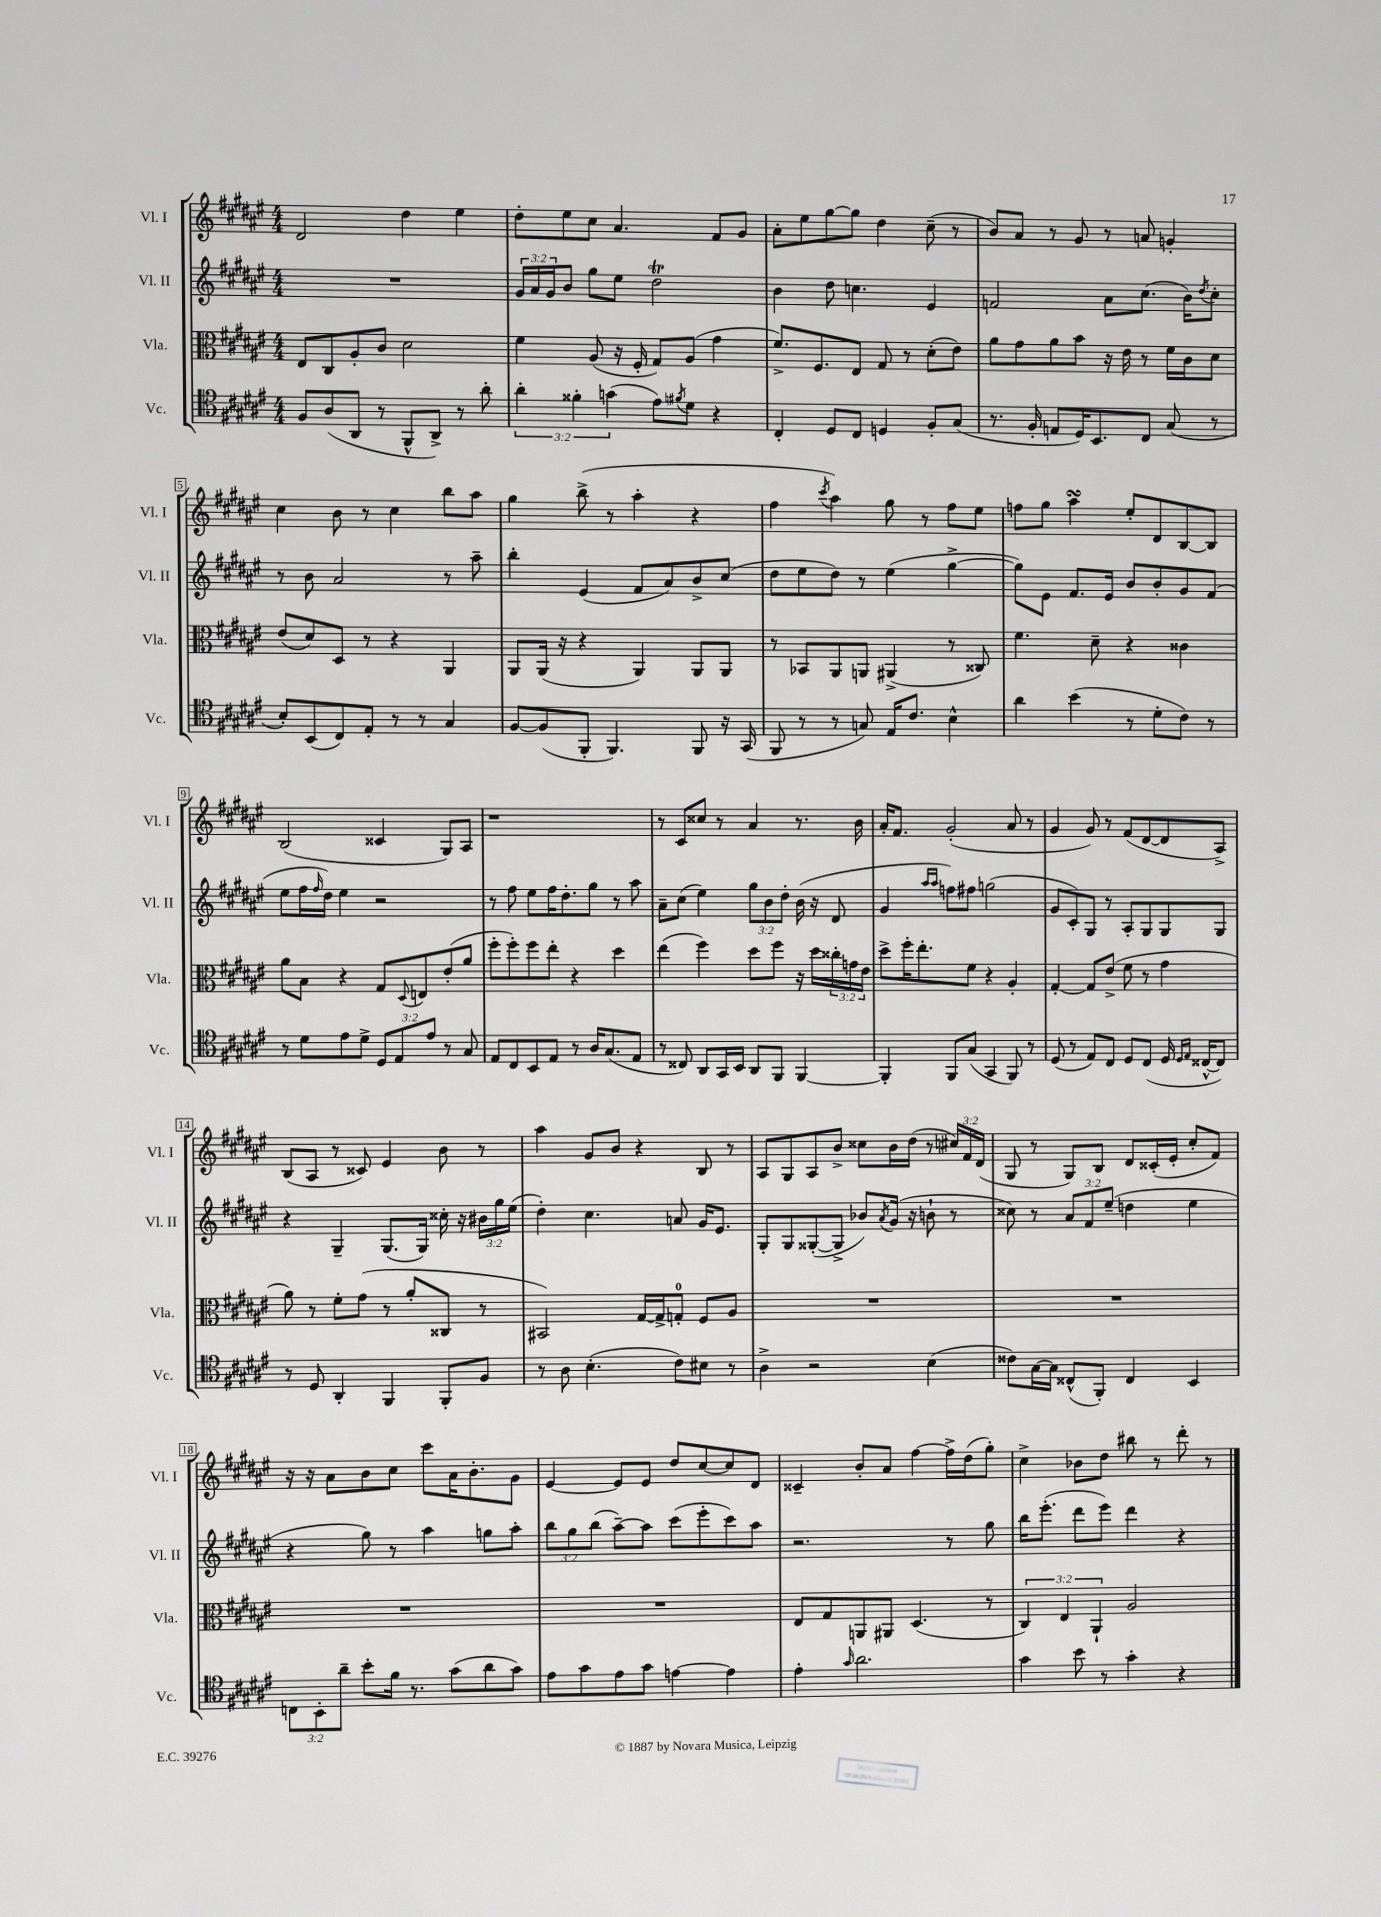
<<
\new StaffGroup <<
\new Staff = "s0" \with { instrumentName = "Vl. I" shortInstrumentName = "Vl. I" } {
    \clef treble \key fis \major \numericTimeSignature \time 4/4 \override Staff.TupletNumber.text = #tuplet-number::calc-fraction-text
    dis'2 dis''4 eis''4 |
    dis''8-. eis''8 cis''8 ais'4. fis'8 gis'8 |
    ais'8-. eis''8 gis''8~ gis''8 dis''4 cis''8--( r8 |
    b'8) ais'8 r8 gis'8 r8 a'8 g'4-. |
    cis''4 b'8 r8 cis''4 b''8 ais''8 |
    gis''4 b''8->( r8 ais''4-. r4 |
    fis''4 \acciaccatura { cis'''8 } ais''4) gis''8 r8 fis''8 eis''8 |
    f''8 gis''8 ais''4\turn eis''8-. dis'8 b8~ b8 |
    b2( cisis'4 gis8) ais8 |
    r1 |
    r8 cis'8 cisis''8 r8 ais'4 r8. b'16 |
    ais'16-. fis'8. gis'2-.( ais'8 r8 |
    gis'4 gis'8) r8 fis'8( dis'8~ dis'8 ais8->) |
    b8( ais8 r8 cisis'8) eis'4 b'8 r8 |
    ais''4 gis'8 b'8 r4 b8 r8 |
    ais8 gis8 ais8 b'8-> cisis''8 b'16 dis''16( r8 \tuplet 3/2 { cis''16) fis'16 dis'16( } |
    gis8 r8 gis8) b8 dis'8 cisis'16-.( eis'16-. cis''8-. fis'8) |
    r16 r16 ais'8 b'8 cis''8 cis'''8 ais'16 b'8.-. gis'8 |
    eis'4~ eis'8 eis'8 dis''8 cis''8~ cis''8 dis'8 |
    cisis'4-- b'8-. ais'8 fis''4~ fis''16-> dis''16( gis''8-.) |
    cis''4-> bes'8 dis''8 bis''8 r8 dis'''8-. r8 \bar "|." |
}
\new Staff = "s1" \with { instrumentName = "Vl. II" shortInstrumentName = "Vl. II" } {
    \clef treble \key fis \major \numericTimeSignature \time 4/4 \override Staff.TupletNumber.text = #tuplet-number::calc-fraction-text
    R1 |
    \tuplet 3/2 { gis'16 ais'16 gis'16 } b'8 gis''8 eis''8 dis''2\trill |
    b'4 dis''8 c''4. eis'4 |
    f'2 ais'8 cis''8.( b'16) \acciaccatura { dis''8 } cis''8-. |
    r8 b'8 ais'2 r8 ais''8-- |
    b''4-. eis'4( fis'8 ais'8) b'8-> cis''8( |
    dis''8 eis''8 dis''8) r8 eis''4( gis''4~-> |
    gis''8) eis'8 fis'8. eis'16 b'8 b'8-. gis'8 fis'8( |
    eis''8 fis''16 \grace { fis''16 } dis''16) eis''4 r2 |
    r8 fis''8 eis''8 fis''16 dis''8.-. gis''8 r8 ais''8 |
    ais'8-- cis''8( eis''4) \tuplet 3/2 { gis''8 b'8 dis''8-. } b'16( r16 dis'8 |
    gis'4 \grace { ais''16 ais''16 } f''8) fis''8 g''2( |
    gis'8 cis'8-.) gis8 r8 ais8-. gis8 gis8 gis8 |
    r4 gis4-- gis8.( gis16) cisis''16-. r16 \tuplet 3/2 { bis'16 gis''16 eis''16( } |
    dis''4-.) cis''4. a'8 gis'16 eis'8. |
    gis8-. gis8 gisis8~-.( gisis8-> bes'8) \acciaccatura { ais'8 } gis'16( r16 b'8-! r8 |
    cisis''8) r8 \tuplet 3/2 { ais'8 fis'8 eis''8--( } d''4 eis''4 |
    r4 gis''8) r8 ais''4 g''8 ais''8-. |
    \tuplet 3/2 { b''8 gis''8 b''8( } ais''8~--) ais''8 cis'''8( eis'''8-. cis'''8) ais''8 |
    r2. r8 gis''8 |
    b''16 eis'''8.-.( dis'''8 eis'''8) dis'''4 r4 \bar "|." |
}
\new Staff = "s2" \with { instrumentName = "Vla." shortInstrumentName = "Vla." } {
    \clef alto \key fis \major \numericTimeSignature \time 4/4 \override Staff.TupletNumber.text = #tuplet-number::calc-fraction-text
    eis8 cis8 ais8-. cis'8 dis'2 |
    fis'4 ais8( r16 fis16-. gis8) ais8( gis'4 |
    fis'8.->) fis8. eis8 gis8 r8 dis'8-.( eis'8) |
    ais'8 gis'8 ais'8 b'8 r16 eis'16 r8 fis'16 cis'16 dis'8 |
    eis'8( dis'8) dis8 r8 r4 ais,4 |
    ais,8 ais,16( r16 r4 ais,4) ais,8 ais,8 |
    r8 bes,8 ais,8 a,8 ais,4->( r8 cisis8) |
    fis'4. dis'8-- r4 cisis'4 |
    ais'8 b8 r4 gis8 \appoggiatura { dis8 } e8 eis'8-.( ais'8 |
    fis''8-. fis''8-.) fis''8 eis''8-. r4 dis''4 |
    eis''4( fis''4) dis''8 fis''8 r16 dis''16 \tuplet 3/2 { cisis''16-. g'16 eis'16 } |
    dis''8-> fis''16-. eis''8.-. fis'8 r4 ais4-. |
    gis4~-. gis8 eis'8->( fis'8 r8 gis'4 |
    ais'8) r8 fis'8-. gis'8( r8 ais'8-. cisis8 r8 |
    bis,2) gis16~ gis16-> g8-0-. fis8 ais8 |
    R1 |
    R1 |
    R1 |
    R1 |
    eis8 gis8 a,8 ais,8 dis4.( r8 |
    \tuplet 3/2 { cis4) eis4 ais,4-! } ais2 \bar "|." |
}
\new Staff = "s3" \with { instrumentName = "Vc." shortInstrumentName = "Vc." } {
    \clef tenor \key fis \major \numericTimeSignature \time 4/4 \override Staff.TupletNumber.text = #tuplet-number::calc-fraction-text
    fis8 ais8( ais,8 r8 fis,8-^ ais,8->) r8 ais'8-. |
    \tuplet 3/2 { ais'4-. fisis'4-. g'4( } eis'8) \acciaccatura { fis'8 } dis'8 r4 |
    cis4-. dis8 cis8 d4 fis8-. gis8( |
    r8. fis16-. e8 dis16) b,8. cis8 gis8( r8 |
    b8-.) b,8( cis8) eis8-. r8 r8 gis4 |
    fis8~ fis8( fis,8-. fis,4.) fis,8 r16 gis,16( |
    fis,8 r8 r8 g8) eis16 cis'8. b4-^ |
    ais'4 b'4( r8 dis'8-. cis'8) r8 |
    r8 dis'8 eis'8 dis'8-> \tuplet 3/2 { dis8 eis8 eis'8 } r8 gis8 |
    eis8 cis8 b,8 eis8 r8 ais16 gis8.( eis8 |
    r8 cisis8) ais,8 gis,16 b,16 ais,8 fis,8 fis,4~ |
    fis,4-. fis,8 gis8( gis,4 fis,8) r8 |
    dis8( r8 eis8) cis8 dis8 cis8( dis16 \grace { dis16 eis16 } cisis16~-^ cisis8) |
    r8 dis8 ais,4-. fis,4 fis,8-. fis8 |
    r8 ais8 b4.-.( cis'8) bis8 r8 |
    ais4-> r2 b4( |
    cisis'8) gis16~ gis16 cisis8-^( fis,8-.) cisis4 b,4 |
    \tuplet 3/2 { c8 b,8-. ais'8-- } b'8-. fis'16 r8. gis'8( ais'8 gis'8) |
    eis'8 gis'8 eis'8 gis'8 e'4~ e'4 |
    eis'4-. \grace { gis'16 } ais'2. |
    gis'4 b'8 r8 gis'4-. r4 \bar "|." |
}
>>
>>
\layout { \context { \Score \override BarNumber.stencil = #(make-stencil-boxer 0.1 0.3 ly:text-interface::print) } }
